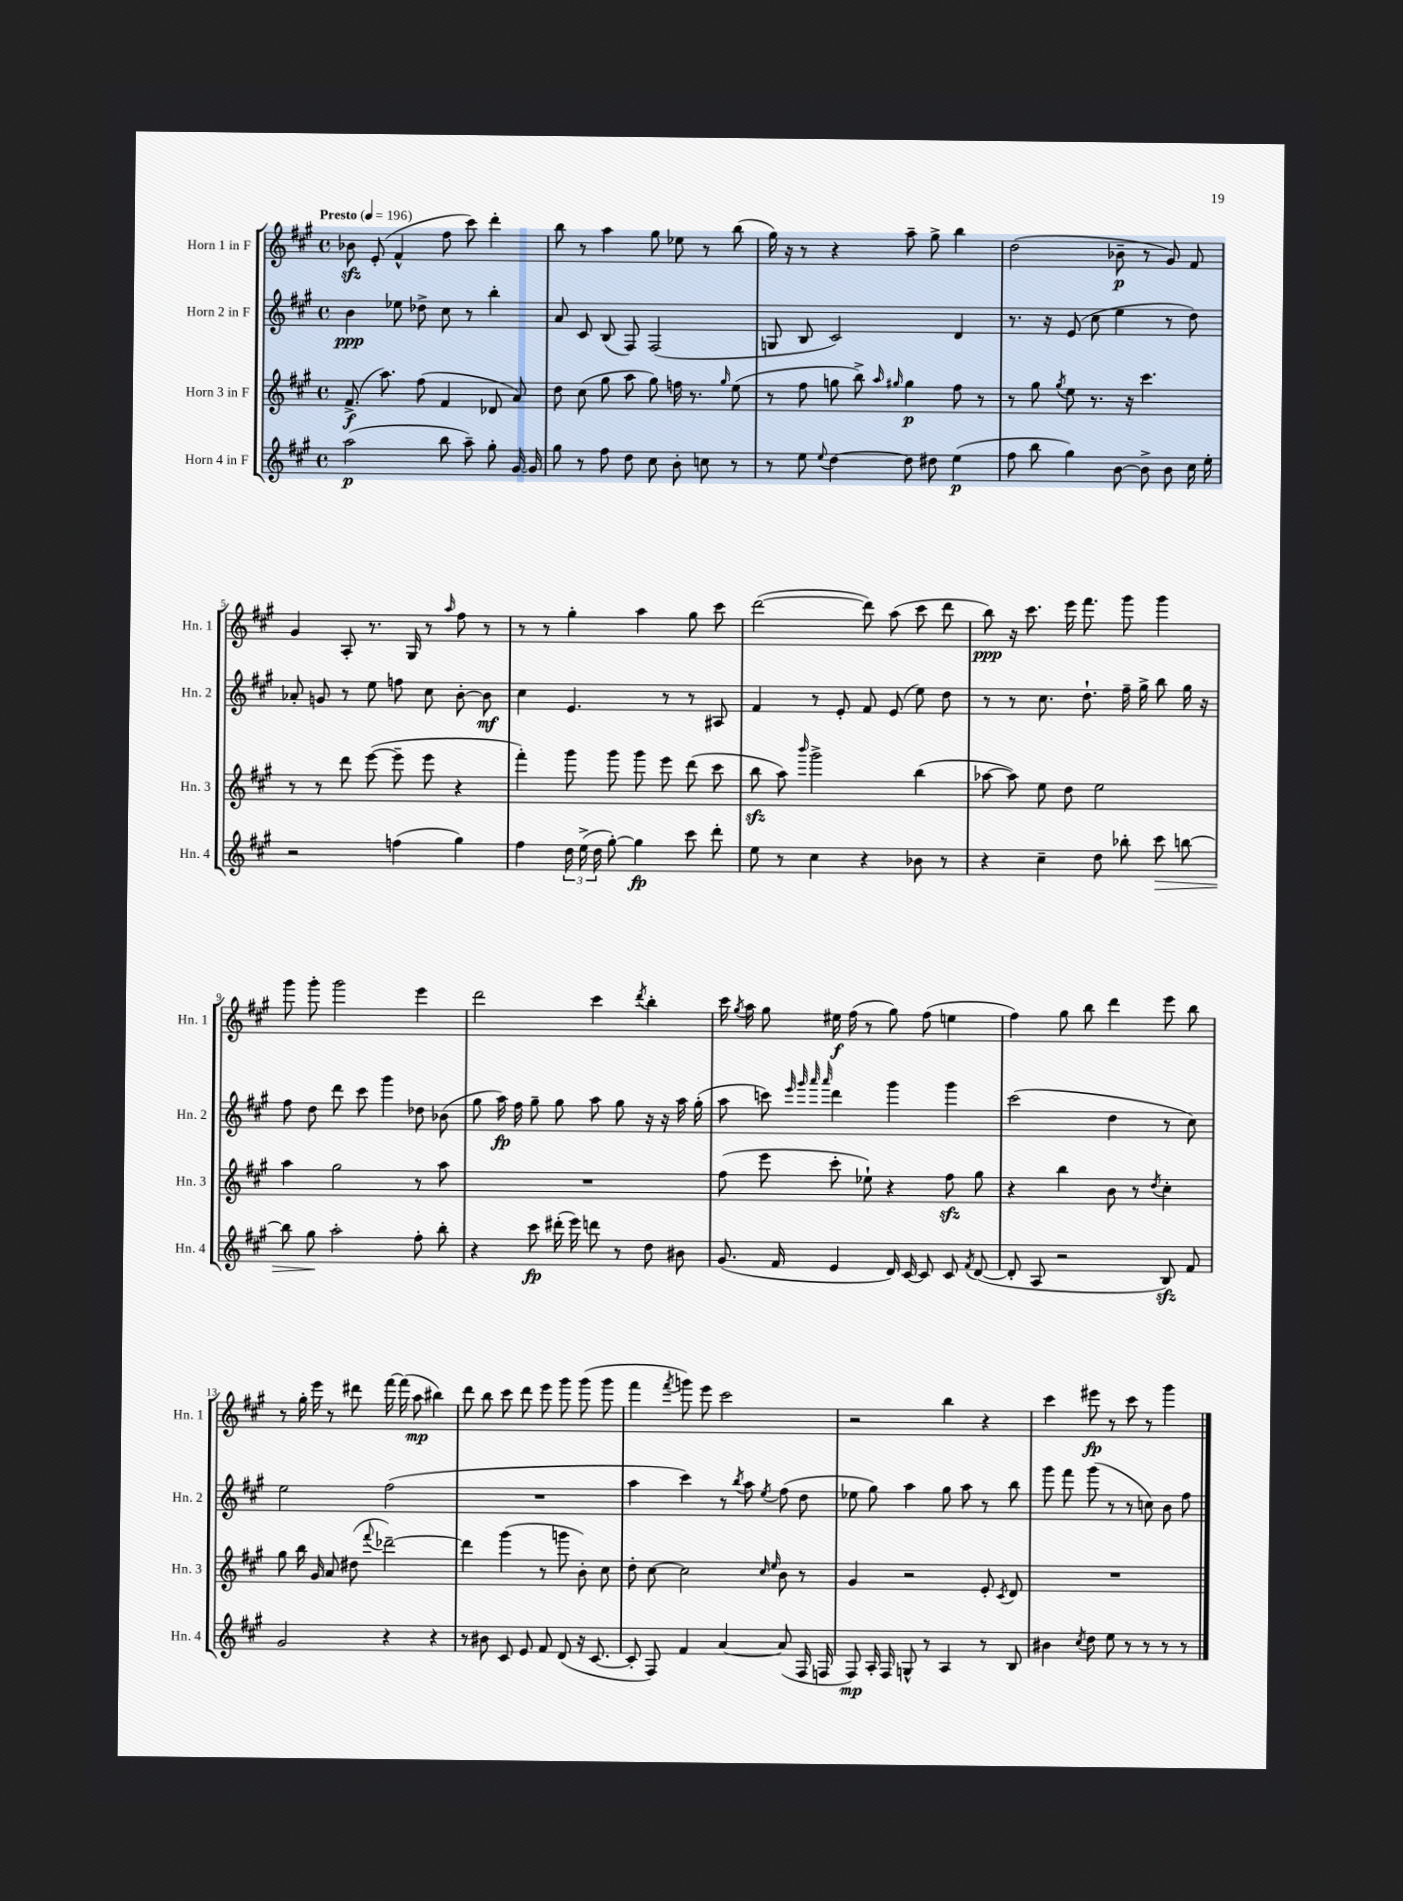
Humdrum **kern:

**kern	**dynam	**kern	**dynam	**kern	**dynam	**kern	**dynam
*part4	*part4	*part3	*part3	*part2	*part2	*part1	*part1
*staff4	*staff4	*staff3	*staff3	*staff2	*staff2	*staff1	*staff1
*I"Horn 4 in F	*	*I"Horn 3 in F	*	*I"Horn 2 in F	*	*I"Horn 1 in F	*
*I'Hn. 4	*	*I'Hn. 3	*	*I'Hn. 2	*	*I'Hn. 1	*
*clefG2	*	*clefG2	*	*clefG2	*	*clefG2	*
*k[f#c#g#]	*	*k[f#c#g#]	*	*k[f#c#g#]	*	*k[f#c#g#]	*
*M4/4	*	*M4/4	*	*M4/4	*	*M4/4	*
*met(c)	*	*met(c)	*	*met(c)	*	*met(c)	*
*MM196	*	*MM196	*	*MM196	*	*MM196	*
=1	=1	=1	=1	=1	=1	=1	=1
!	!	!	!	!	!	!LO:TX:a:B:t=Presto	!
(2aa\	p	(8.f#^/	f	4b\	ppp	8b-Xzz\	.
.	.	.	.	.	.	(8e'/	.
.	.	8.aa\)	.	.	.	.	.
.	.	.	.	8ee-X\	.	4f#^^/	.
.	.	(8ff#\	.	8dd-X^\	.	.	.
8bb\	.	4f#/	.	8cc#\	.	8ff#\	.
8aa~\)	.	.	.	8r	.	8ccc#\)	.
8gg#'\	.	8d-X/	.	4bb'\	.	4ddd'\	.
[16g#/	.	8a/)	.	.	.	.	.
16g#/]	.	.	.	.	.	.	.
=2	=2	=2	=2	=2	=2	=2	=2
8gg#\	.	8dd\	.	8a/	.	8bb\	.
8r	.	(8cc#\	.	8c#/	.	8r	.
8ff#\	.	8gg#\	.	(8B/	.	4aa\	.
8dd\	.	8aa\	.	8F#/)	.	.	.
8cc#\	.	8gg#\)	.	(2F#/	.	8gg#\	.
8b'\	.	16ffn\	.	.	.	8ee-X\	.
.	.	8.r	.	.	.	.	.
8ccn\	.	.	.	.	.	8r	.
.	.	16qqgg#/	.	.	.	.	.
8r	.	(8ee\	.	.	.	(8bb\	.
=3	=3	=3	=3	=3	=3	=3	=3
8r	.	8r	.	8Gn/	.	16gg#\)	.
.	.	.	.	.	.	16r	.
8ee\	.	8ff#\	.	8B/	.	8r	.
8qqee/	.	.	.	.	.	.	.
[4dd\	.	8ggn\	.	2c#/)	.	4r	.
.	.	8bb^\)	.	.	.	.	.
.	.	16qqaa/	.	.	.	.	.
.	.	16qqgg#X/	.	.	.	.	.
8dd\]	.	4gg#\	p	.	.	8aa~\	.
8dd#X\	.	.	.	.	.	8gg#^\	.
(4ee\	p	8ff#\	.	4d/	.	4bb\	.
.	.	8r	.	.	.	.	.
=4	=4	=4	=4	=4	=4	=4	=4
8ff#\	.	8r	.	8.r	.	(2dd\	.
8bb\	.	8gg#\	.	.	.	.	.
.	.	.	.	16r	.	.	.
.	.	8qgg#/	.	.	.	.	.
4gg#\)	.	8ee\	.	(8e/	.	.	.
.	.	8.r	.	8cc#\	.	.	.
[8b\	.	.	.	4ee\	.	8b-X~\	p
.	.	16r	.	.	.	.	.
8b^\]	.	4.ccc#\	.	.	.	8r	.
8b\	.	.	.	8r	.	8g#/)	.
16cc#\	.	.	.	8dd\)	.	8f#/	.
16ee'\	.	.	.	.	.	.	.
!!LO:LB:g=z
=5	=5	=5	=5	=5	=5	=5	=5
2r	.	8r	.	8a-X'/	.	4g#/	.
.	.	8r	.	8gn/	.	.	.
.	.	8ddd\	.	8r	.	8A'/	.
.	.	([8eee\	.	8ee\	.	8.r	.
(4ffn\	.	8eee~\]	.	8ffn\	.	.	.
.	.	.	.	.	.	16G#/	.
.	.	8eee\	.	8cc#\	.	8r	.
.	.	.	.	.	.	16qqaa/	.
4gg#\)	.	4r	.	[8b'\	.	8ff#\	.
.	.	.	.	8b\]	mf	8r	.
=6	=6	=6	=6	=6	=6	=6	=6
4ff#\	.	4fff#'\)	.	4cc#\	.	8r	.
.	.	.	.	.	.	8r	.
24dd\	.	8ggg#\	.	4.e/	.	4gg#'\	.
(24ee^\	.	.	.	.	.	.	.
24dd\	.	.	.	.	.	.	.
[8gg#'\)	.	8ggg#\	.	.	.	.	.
4gg#\]	fp	8ggg#\	.	.	.	4aa\	.
.	.	8eee\	.	8r	.	.	.
8ccc#\	.	(8ddd\	.	8r	.	8gg#\	.
8ddd'\	.	8ccc#\	.	8A#X/	.	8ccc#\	.
=7	=7	=7	=7	=7	=7	=7	=7
8ee\	.	8bbzz\	.	4f#/	.	([2ddd\	.
8r	.	8aa\)	.	.	.	.	.
.	.	16qqbbb/	.	.	.	.	.
4cc#\	.	2ggg#^\	.	8r	.	.	.
.	.	.	.	8e'/	.	.	.
4r	.	.	.	8f#/	.	8ddd\])	.
.	.	.	.	(8e/	.	(8aa\	.
8b-X\	.	(4bb\	.	8ee\)	.	8ccc#\	.
8r	.	.	.	8dd\	.	8ddd\	.
=8	=8	=8	=8	=8	=8	=8	=8
4r	.	[8aa-X\	.	8r	.	8bb\)	ppp
.	.	8aa-\])	.	8r	.	16r	.
.	.	.	.	.	.	8.ccc#\	.
4cc#~\	.	8ee\	.	8.cc#\	.	.	.
.	.	8dd\	.	.	.	16eee\	.
.	.	.	.	8.dd`\	.	8.fff#\	.
8dd\	.	2ee\	.	.	.	.	.
8bb-X'\	.	.	.	16ff#~\	.	8ggg#\	.
.	.	.	.	16gg#^\	.	.	.
!	!LO:HP:b	!	!	!	!	!	!
8ccc#\	>	.	.	8bb\	.	4ggg#\	.
[8bbn\	.	.	.	16gg#\	.	.	.
.	.	.	.	16r	.	.	.
!!LO:LB:g=z
=9	=9	=9	=9	=9	=9	=9	=9
8bb\]	.	4aa\	.	8ff#\	.	8ggg#\	.
8gg#\	.	.	.	8dd\	.	8ggg#'\	.
2aa'\	]	2gg#\	.	8ddd\	.	2ggg#\	.
.	.	.	.	8ccc#\	.	.	.
.	.	.	.	4ggg#\	.	.	.
8ff#'\	.	8r	.	8dd-X\	.	4eee\	.
8bb'\	.	8aa\	.	(8b-X\	.	.	.
=10	=10	=10	=10	=10	=10	=10	=10
4r	.	1r	.	8gg#\	.	2ddd\	.
.	.	.	.	16aa\)	fp	.	.
.	.	.	.	16ff#\	.	.	.
8ccc#\	fp	.	.	8gg#~\	.	.	.
(16ddd#X'\	.	.	.	8gg#\	.	.	.
16eee\)	.	.	.	.	.	.	.
8dddn\	.	.	.	8aa\	.	4ccc#\	.
8r	.	.	.	8gg#\	.	.	.
.	.	.	.	.	.	8qddd/	.
8dd\	.	.	.	16r	.	4bb'\	.
.	.	.	.	16r	.	.	.
8b#X\	.	.	.	16aa\	.	.	.
.	.	.	.	(16gg#'\	.	.	.
=11	=11	=11	=11	=11	=11	=11	=11
(8.g#/	.	(8ff#\	.	8aa\	.	16ccc#\	.
.	.	.	.	.	.	8qgg#/	.
.	.	.	.	.	.	16aa\	.
.	.	8eee\	.	8cccn\)	.	8gg#\	.
16f#/	.	.	.	.	.	.	.
.	.	.	.	32qqeee/	.	.	.
.	.	.	.	32qqggg#/	.	.	.
.	.	.	.	32qqaaa/	.	.	.
.	.	.	.	32qqaaa/	.	.	.
4e/	.	8ccc#'\	.	4ddd\	.	16ee#X\	f
.	.	.	.	.	.	(16ff#\	.
.	.	8ee-X`\)	.	.	.	8r	.
16d/)	.	4r	.	4ggg#\	.	8gg#\)	.
[16c#/	.	.	.	.	.	.	.
8c#/]	.	.	.	.	.	(8ff#\	.
8c#/	.	8ff#zz\	.	4ggg#\	.	4een\	.
8qf#/	.	.	.	.	.	.	.
([8d/	.	8gg#\	.	.	.	.	.
=12	=12	=12	=12	=12	=12	=12	=12
8d'/]	.	4r	.	(2ccc#\	.	4ff#\)	.
8A/	.	.	.	.	.	.	.
2r	.	4bb\	.	.	.	8gg#\	.
.	.	.	.	.	.	8bb\	.
.	.	8b\	.	4dd\	.	4ddd\	.
.	.	8r	.	.	.	.	.
.	.	8qdd/	.	.	.	.	.
8Bzz/)	.	4cc#'\	.	8r	.	8eee\	.
8f#/	.	.	.	8cc#\)	.	8bb\	.
!!LO:LB:g=z
=13	=13	=13	=13	=13	=13	=13	=13
2g#/	.	8gg#\	.	2ee\	.	8r	.
.	.	16bb\	.	.	.	16gg#'\	.
.	.	16g#/	.	.	.	16eee\	.
.	.	8a/	.	.	.	8r	.
.	.	(8dd#X\	.	.	.	8ddd#X\	.
.	.	8qqfff#/	.	.	.	.	.
4r	.	[2ddd-X~\)	.	(2ff#\	.	[16fff#\	.
.	.	.	.	.	.	(16fff#\]	.
.	.	.	.	.	.	8aa\	mp
4r	.	.	.	.	.	4bb#X\)	.
=14	=14	=14	=14	=14	=14	=14	=14
8r	.	4ddd-\]	.	1r	.	8ddd\	.
8b#X\	.	.	.	.	.	8bb\	.
8c#/	.	(4ggg#\	.	.	.	8ccc#\	.
8e/	.	.	.	.	.	8ddd\	.
8f#/	.	8r	.	.	.	8eee\	.
(8d/	.	8gggn\	.	.	.	8ggg#\	.
16r	.	8b'\)	.	.	.	(8ggg#\	.
[8.c#/	.	.	.	.	.	.	.
.	.	8cc#\	.	.	.	8ggg#\	.
=15	=15	=15	=15	=15	=15	=15	=15
8c#'/]	.	8dd'\	.	4aa\	.	4fff#\	.
8F#/)	.	[8cc#\	.	.	.	.	.
.	.	.	.	.	.	8qfff#/	.
4f#/	.	2cc#\]	.	4ccc#\)	.	8gggn\)	.
.	.	.	.	.	.	8eee\	.
[4a/	.	.	.	8r	.	2ccc#\	.
.	.	.	.	8qbb/	.	.	.
.	.	.	.	8aa\	.	.	.
.	.	16qqcc#/	.	.	.	.	.
.	.	16qqee/	.	8qee/	.	.	.
(8a/]	.	8b\	.	(8ff#\	.	.	.
16F#/	.	8r	.	8dd\	.	.	.
16Fn/	.	.	.	.	.	.	.
=16	=16	=16	=16	=16	=16	=16	=16
8F#/)	mp	4g#/	.	8ee-X\	.	2r	.
16A'/	.	.	.	8gg#\)	.	.	.
16F#/	.	.	.	.	.	.	.
8Gn^^/	.	2r	.	4aa\	.	.	.
8r	.	.	.	.	.	.	.
4A/	.	.	.	8gg#\	.	4bb\	.
.	.	.	.	8aa\	.	.	.
8r	.	8e'/	.	8r	.	4r	.
.	.	8qc#/	.	.	.	.	.
8B/	.	8d/	.	8bb\	.	.	.
=17	=17	=17	=17	=17	=17	=17	=17
4b#X\	.	1r	.	8ggg#\	.	4ccc#\	.
.	.	.	.	8fff#\	.	.	.
8qcc#/	.	.	.	.	.	.	.
8dd\	.	.	.	(8ggg#\	.	8eee#X\	fp
8ee\	.	.	.	8r	.	8r	.
8r	.	.	.	8r	.	8ccc#\	.
8r	.	.	.	8ccn\)	.	8r	.
8r	.	.	.	8b\	.	4ggg#\	.
8r	.	.	.	8ff#\	.	.	.
==	==	==	==	==	==	==	==
*-	*-	*-	*-	*-	*-	*-	*-
